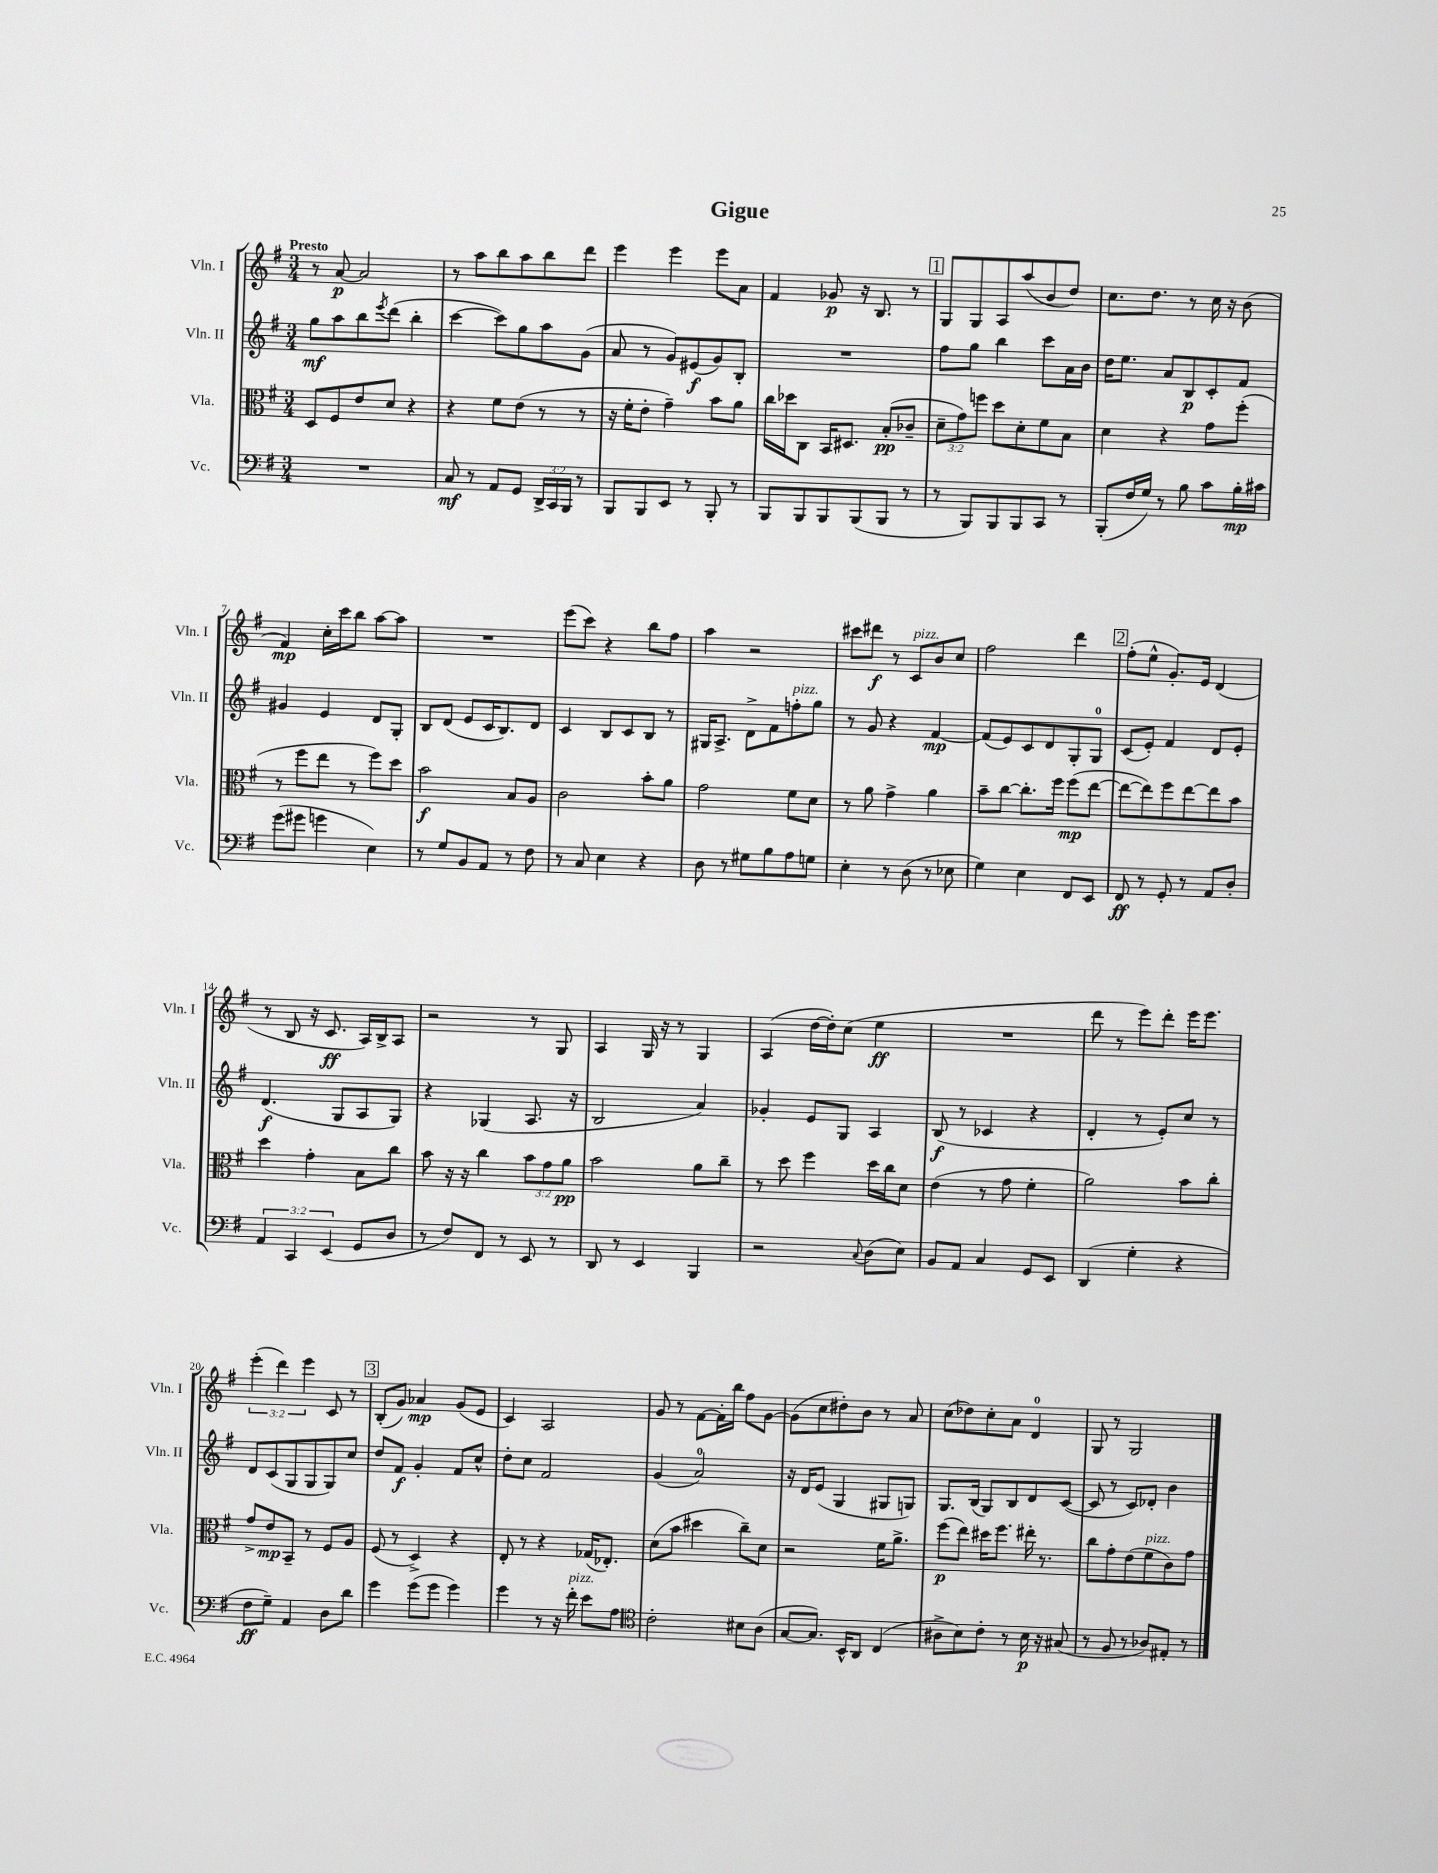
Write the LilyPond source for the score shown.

\header { title = "Gigue" }
<<
\new StaffGroup <<
\new Staff = "s0" \with { instrumentName = "Vln. I" shortInstrumentName = "Vln. I" } {
    \clef treble \key g \major \numericTimeSignature \time 3/4 \override Staff.TupletNumber.text = #tuplet-number::calc-fraction-text \tempo "Presto"
    r8 a'8~\p a'2 |
    r8 a''8 b''8 a''8 b''8 d'''8 |
    e'''4 e'''4 e'''8 a'8 |
    fis'4 ges'8\p r16 b8. r8 |
    \mark \markup { \box "1" } g8 g8 a8 a''8( b'8 d''8) |
    c''8. d''8. r8 c''16 r16 b'8( |
    fis'4\mp) c''16-. c'''16 b''8 a''8~ a''8 |
    R2. |
    e'''8( c'''8) r4 b''8 fis''8 |
    a''4 r2 |
    cis'''8 dis'''8\f r8 c'8^\markup { \italic "pizz." } b'8 c''8 |
    fis''2 d'''4 |
    \mark \markup { \box "2" } fis''8-.( e''8-^ g'8.-.) e'16 d'4( |
    r8 b8 r16 c'8.\ff a16) b16-> a8 |
    r2 r8 g8 |
    a4 g16 r16 r8 g4 |
    a4( d''16~ d''16-.) c''8( e''4\ff |
    R2. |
    d'''8 r8 e'''8) d'''8-. e'''16 e'''8. |
    \tuplet 3/2 { e'''4-.( d'''4) e'''4 } c'8 r8 |
    \mark \markup { \box "3" } b8-.( g'8) aes'4\mp g'8( e'8 |
    c'4) a2 |
    g'8 r8 fis'8~ fis'16-. b''16 fis''8 g'8~ |
    g'8( c''8 dis''8-.) b'8 r8 a'8 |
    c''8( des''8) c''8-. a'8 d'4-0 |
    g8 r8 g2 \bar "|." |
}
\new Staff = "s1" \with { instrumentName = "Vln. II" shortInstrumentName = "Vln. II" } {
    \clef treble \key g \major \numericTimeSignature \time 3/4
    g''8\mf a''8 b''8 \acciaccatura { e'''8 } d'''8( b''4-. |
    c'''4~ c'''8) g''8 a''8 g'8( |
    a'8 r8 g'8) eis'8\f( g'8) b8-. |
    R2. |
    \mark \markup { \box "1" } fis''8 g''8 b''4 c'''8 a'16 b'16 |
    d''16 e''8. a'8 b8\p c'8-. fis'8 |
    gis'4 e'4 d'8 g8-. |
    b8 d'8( e'8 c'16 b8.) d'8 |
    c'4 b8 c'8 b8 r8 |
    gis16 a8.-> d'8-> fis'8 f''8-.^\markup { \italic "pizz." } g''8 |
    r8 g'8 r4 fis'4~\mp |
    fis'8( e'8) c'8 d'8 g8-. g8-0 |
    \mark \markup { \box "2" } c'8( e'8-.) fis'4 d'8 e'8-. |
    d'4.\f( g8 a8 g8) |
    r4 ges4( a8. r16 |
    b2 a'4) |
    ges'4-. e'8 g8 a4 |
    b8\f( r8 ces'4 r4 |
    d'4-. r8 e'8-.) c''8 r8 |
    d'8 c'8( g8 g8 g8) c''8 |
    \mark \markup { \box "3" } d''8 fis'8\f g'4-. fis'8 c''8-^ |
    d''8-. c''8 fis'2 |
    g'4( a'2-0) |
    r16 d'16 e'8( g4 gis8 g8) |
    g8. b16( g8) b8 d'8 c'8~( |
    c'8 r8 c'8) des'8-. b'4 \bar "|." |
}
\new Staff = "s2" \with { instrumentName = "Vla." shortInstrumentName = "Vla." } {
    \clef alto \key g \major \numericTimeSignature \time 3/4 \override Staff.TupletNumber.text = #tuplet-number::calc-fraction-text
    d8 fis8 e'8 d'8 r4 |
    r4 fis'8 e'8( r8 r8 |
    r16 fis'16-. e'8-. g'4--) b'8 a'8 |
    c''16 des''16 c8 b,16 dis8. b8-.\pp( ces'8-- |
    \mark \markup { \box "1" } \tuplet 3/2 { d'8-- g'8) f''8 } d''8 d'8-. fis'8 b8 |
    d'4 r4 g'8 fis''8-.( |
    r8 fis''8 e''8 r8 fis''8) d''8 |
    b'2\f b8 a8 |
    c'2 b'8-. a'8 |
    g'2 fis'8 d'8 |
    r8 a'8 g'4-> a'4 |
    b'8-- c''8~ c''8.-. fis''16 fis''8\mp( e''8~ |
    \mark \markup { \box "2" } e''8~ e''8) fis''8 e''8~ e''8 b'8 |
    d''4 g'4-. b8 c''8 |
    b'8 r16 r16 c''4 \tuplet 3/2 { b'8 g'8 a'8\pp } |
    b'2 a'8 c''8-- |
    r8 d''8 fis''4 d''16 c''16 d'8 |
    e'4( r8 g'8 fis'4-. |
    a'2) b'8 c''8-. |
    g'8-> e'8\mp b,8-- r8 fis8 a8 |
    \mark \markup { \box "3" } fis8( r8 d4->) r4 |
    e8-. r8 r4 ges16( ees8.-.) |
    d'8( b'8 dis''4 c''8--) d'8 |
    r2 fis'16 a'8.-> |
    fis''8\p( e''8) dis''16 fis''8. eis''16-. r8. |
    c''8 g'8-. e'8( fis'8^\markup { \italic "pizz." } c'8) g'8 \bar "|." |
}
\new Staff = "s3" \with { instrumentName = "Vc." shortInstrumentName = "Vc." } {
    \clef bass \key g \major \numericTimeSignature \time 3/4 \override Staff.TupletNumber.text = #tuplet-number::calc-fraction-text
    R2. |
    c8\mf r8 a,8 g,8 \tuplet 3/2 { d,16-> c,16 b,,16 } r8 |
    b,,8 b,,8 e,8 r8 b,,8-. r8 |
    b,,8 b,,8 b,,8 b,,8( b,,8 r8 |
    \mark \markup { \box "1" } r8 b,,8) b,,8 b,,8 c,8 r8 |
    b,,8-.( fis16 g16) r8 b8 c'8 b16-.\mp cis'16 |
    g'8( gis'8 g'4 e4) |
    r8 g8 b,8 a,8 r8 fis8 |
    r8 c8 e4 r4 |
    d8 r8 gis8 b8 a8 g8 |
    e4-. r8 d8( r8 ees8 |
    g4) e4 fis,8 e,8 |
    \mark \markup { \box "2" } fis,8\ff r8 g,8-. r8 a,8 d8-. |
    \tuplet 3/2 { a,4 c,4 e,4( } g,8 d8 |
    r8 fis8) fis,8 r8 e,8 r8 |
    d,8 r8 e,4 b,,4 |
    r2 \appoggiatura { c8 } d8( e8) |
    b,8 a,8 c4 g,8 e,8 |
    d,4( g4-. r4 |
    fis8\ff g8--) a,4 d8 d'8 |
    \mark \markup { \box "3" } g'4 g'8( g'8 g'4) |
    g'4 r8 r16 fis'16-.^\markup { \italic "pizz." } e'8 a8 |
    \clef tenor c'2-. bis8 a8( |
    g8~ g8.) b,16-^ a,8 c4( |
    ais8-> b8) c'8-. r8 b16\p r16 gis8( |
    r8 fis8 r8 aes8) eis8-. r8 \bar "|." |
}
>>
>>
